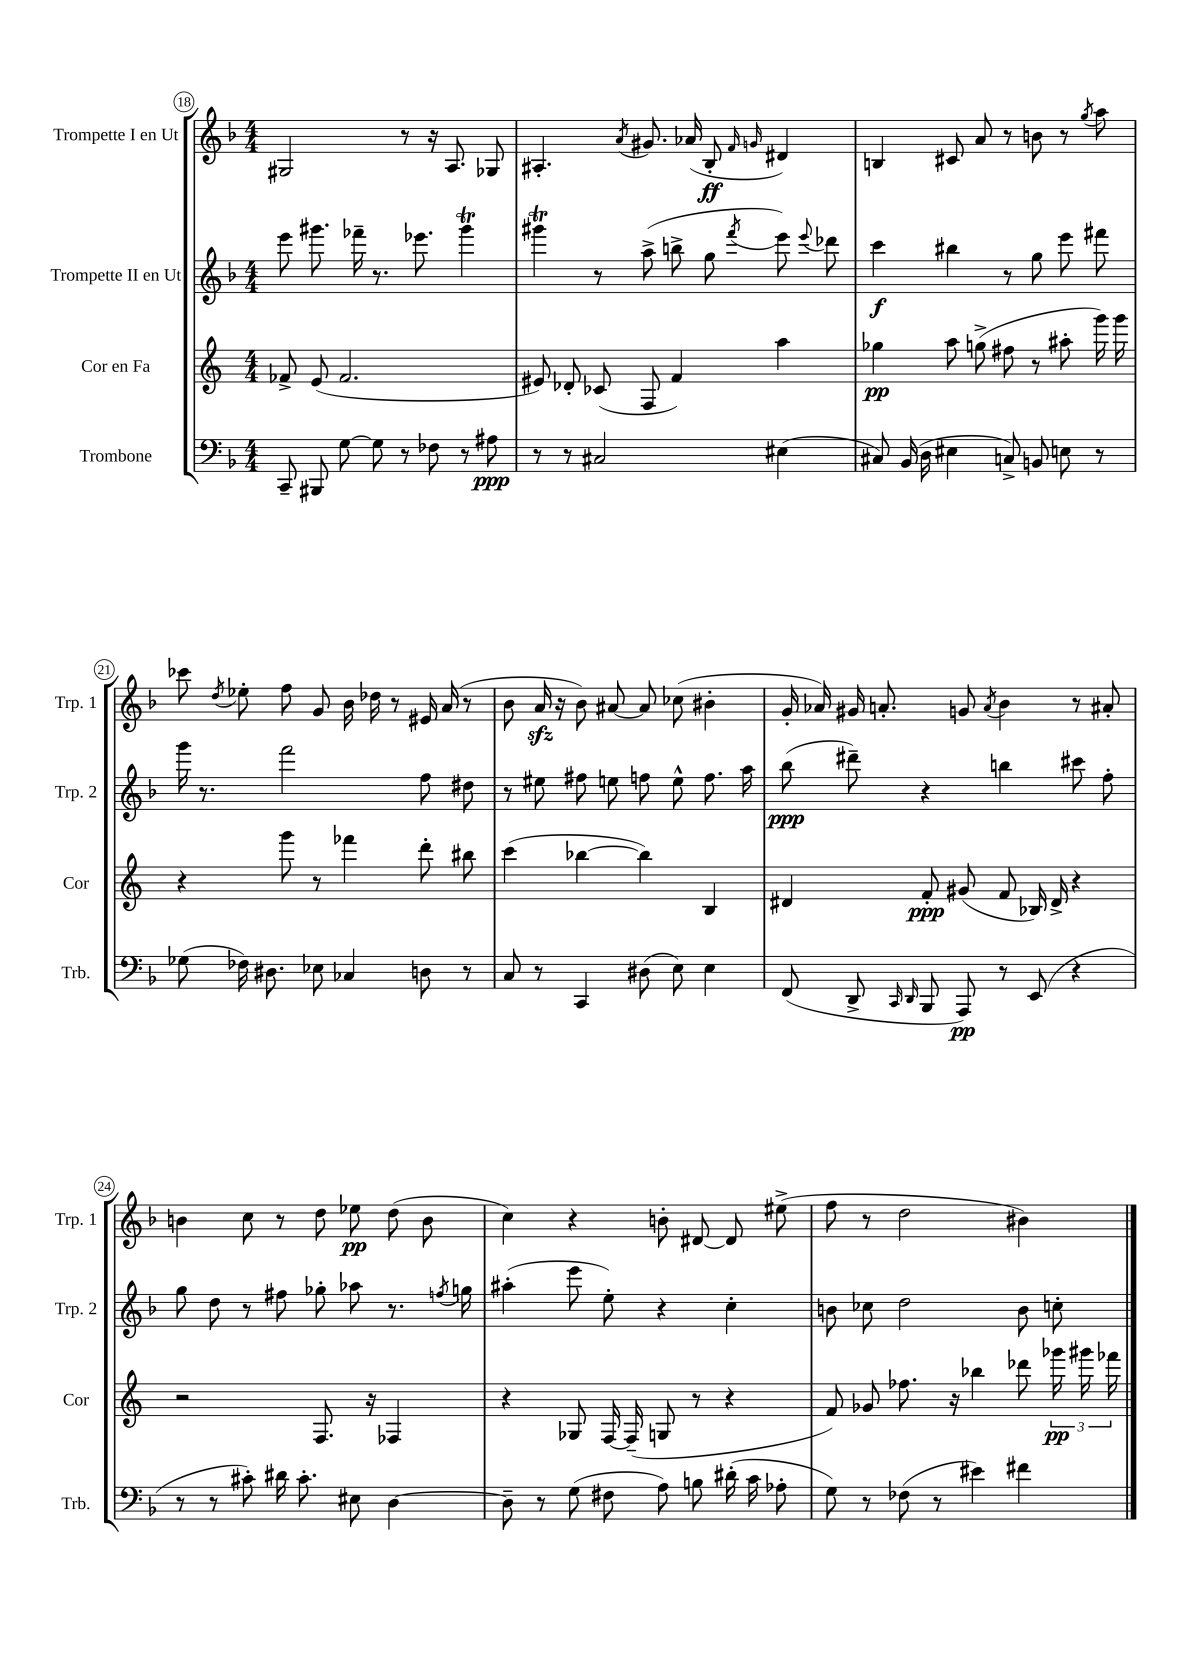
<<
\new StaffGroup <<
\new Staff = "s0" \with { instrumentName = "Trompette I en Ut" shortInstrumentName = "Trp. 1" } {
    \clef treble \key f \major \numericTimeSignature \time 4/4
    \autoBeamOff gis2 r8 r16 a8. ges8 |
    ais4.-. \acciaccatura { a'8 } gis'8. aes'16( bes8-.\ff \grace { f'16 g'16 } dis'4) |
    b4 cis'8 a'8 r8 b'8 r8 \acciaccatura { g''8 } a''8 |
    ces'''8 \acciaccatura { d''8 } ees''8-. f''8 g'8 bes'16 des''16 r8 eis'16 a'16( r8 |
    bes'8 a'16\sfz r16 bes'8) ais'8~ ais'8 ces''8( bis'4-. |
    g'16-. aes'16) gis'16 a'8.-. g'8 \acciaccatura { a'8 } bes'4 r8 ais'8-. |
    b'4 c''8 r8 d''8 ees''8\pp d''8( b'8 |
    c''4) r4 b'8-. dis'8~ dis'8 eis''8->( |
    f''8 r8 d''2 bis'4) \bar "|." |
}
\new Staff = "s1" \with { instrumentName = "Trompette II en Ut" shortInstrumentName = "Trp. 2" } {
    \clef treble \key f \major \numericTimeSignature \time 4/4
    \autoBeamOff e'''8 gis'''8. fes'''16-- r8. ees'''8. gis'''4\trill |
    gis'''4\trill r8 a''8->( b''8-> g''8 \acciaccatura { f'''8 } e'''8) \appoggiatura { e'''8 } des'''8 |
    c'''4\f bis''4 r8 g''8 e'''8 fis'''8 |
    g'''16 r8. f'''2 f''8 dis''8 |
    r8 eis''8 fis''8 e''8 f''8 e''8-^ f''8. a''16 |
    bes''8\ppp( dis'''8--) r4 b''4 cis'''8 f''8-. |
    g''8 d''8 r8 fis''8 ges''8-. aes''8 r8. \acciaccatura { f''8 } g''16 |
    ais''4-.( e'''8 e''8-.) r4 c''4-. |
    b'8 ces''8 d''2 b'8 c''8-. \bar "|." |
}
\new Staff = "s2" \with { instrumentName = "Cor en Fa" shortInstrumentName = "Cor" } {
    \clef treble \key c \major \numericTimeSignature \time 4/4
    \autoBeamOff fes'8-> e'8( fes'2. |
    eis'8) des'8-. ces'8( f8 f'4) a''4 |
    ges''4\pp a''8 g''8->( fis''8 r8 ais''8-. g'''16) g'''16 |
    r4 g'''8 r8 fes'''4 d'''8-. bis''8 |
    c'''4( bes''4~ bes''4) b4 |
    dis'4 f'8-.\ppp gis'8( f'8 bes16) dis'16-> r4 |
    r2 f8. r16 fes4 |
    r4 ges8 f16~ f16--( g8 r8 r4 |
    f'8) ges'8 fes''8. r16 bes''4 des'''8 \tuplet 3/2 { ges'''16\pp gis'''16 fes'''16 } \bar "|." |
}
\new Staff = "s3" \with { instrumentName = "Trombone" shortInstrumentName = "Trb." } {
    \clef bass \key f \major \numericTimeSignature \time 4/4
    \autoBeamOff c,8-- bis,,8 g8~ g8 r8 fes8 r8 ais8\ppp |
    r8 r8 cis2 eis4( |
    cis8) bes,16( d16 eis4 c8->) b,8 e8 r8 |
    ges8( fes16) dis8. ees8 ces4 d8 r8 |
    c8 r8 c,4 dis8( e8) e4 |
    f,8( d,8-> \grace { c,16 d,16 } bes,,8 a,,8\pp) r8 e,8( r4 |
    r8 r8 cis'8-.) dis'16 cis'8.-. eis8 d4~ |
    d8-- r8 g8( fis8 a8) b8 dis'16-.( c'16 aes8-. |
    g8) r8 fes8( r8 eis'4) fis'4 \bar "|." |
}
>>
>>
\layout { \context { \Score currentBarNumber = #18 \override BarNumber.stencil = #(make-stencil-circler 0.1 0.3 ly:text-interface::print) } }
